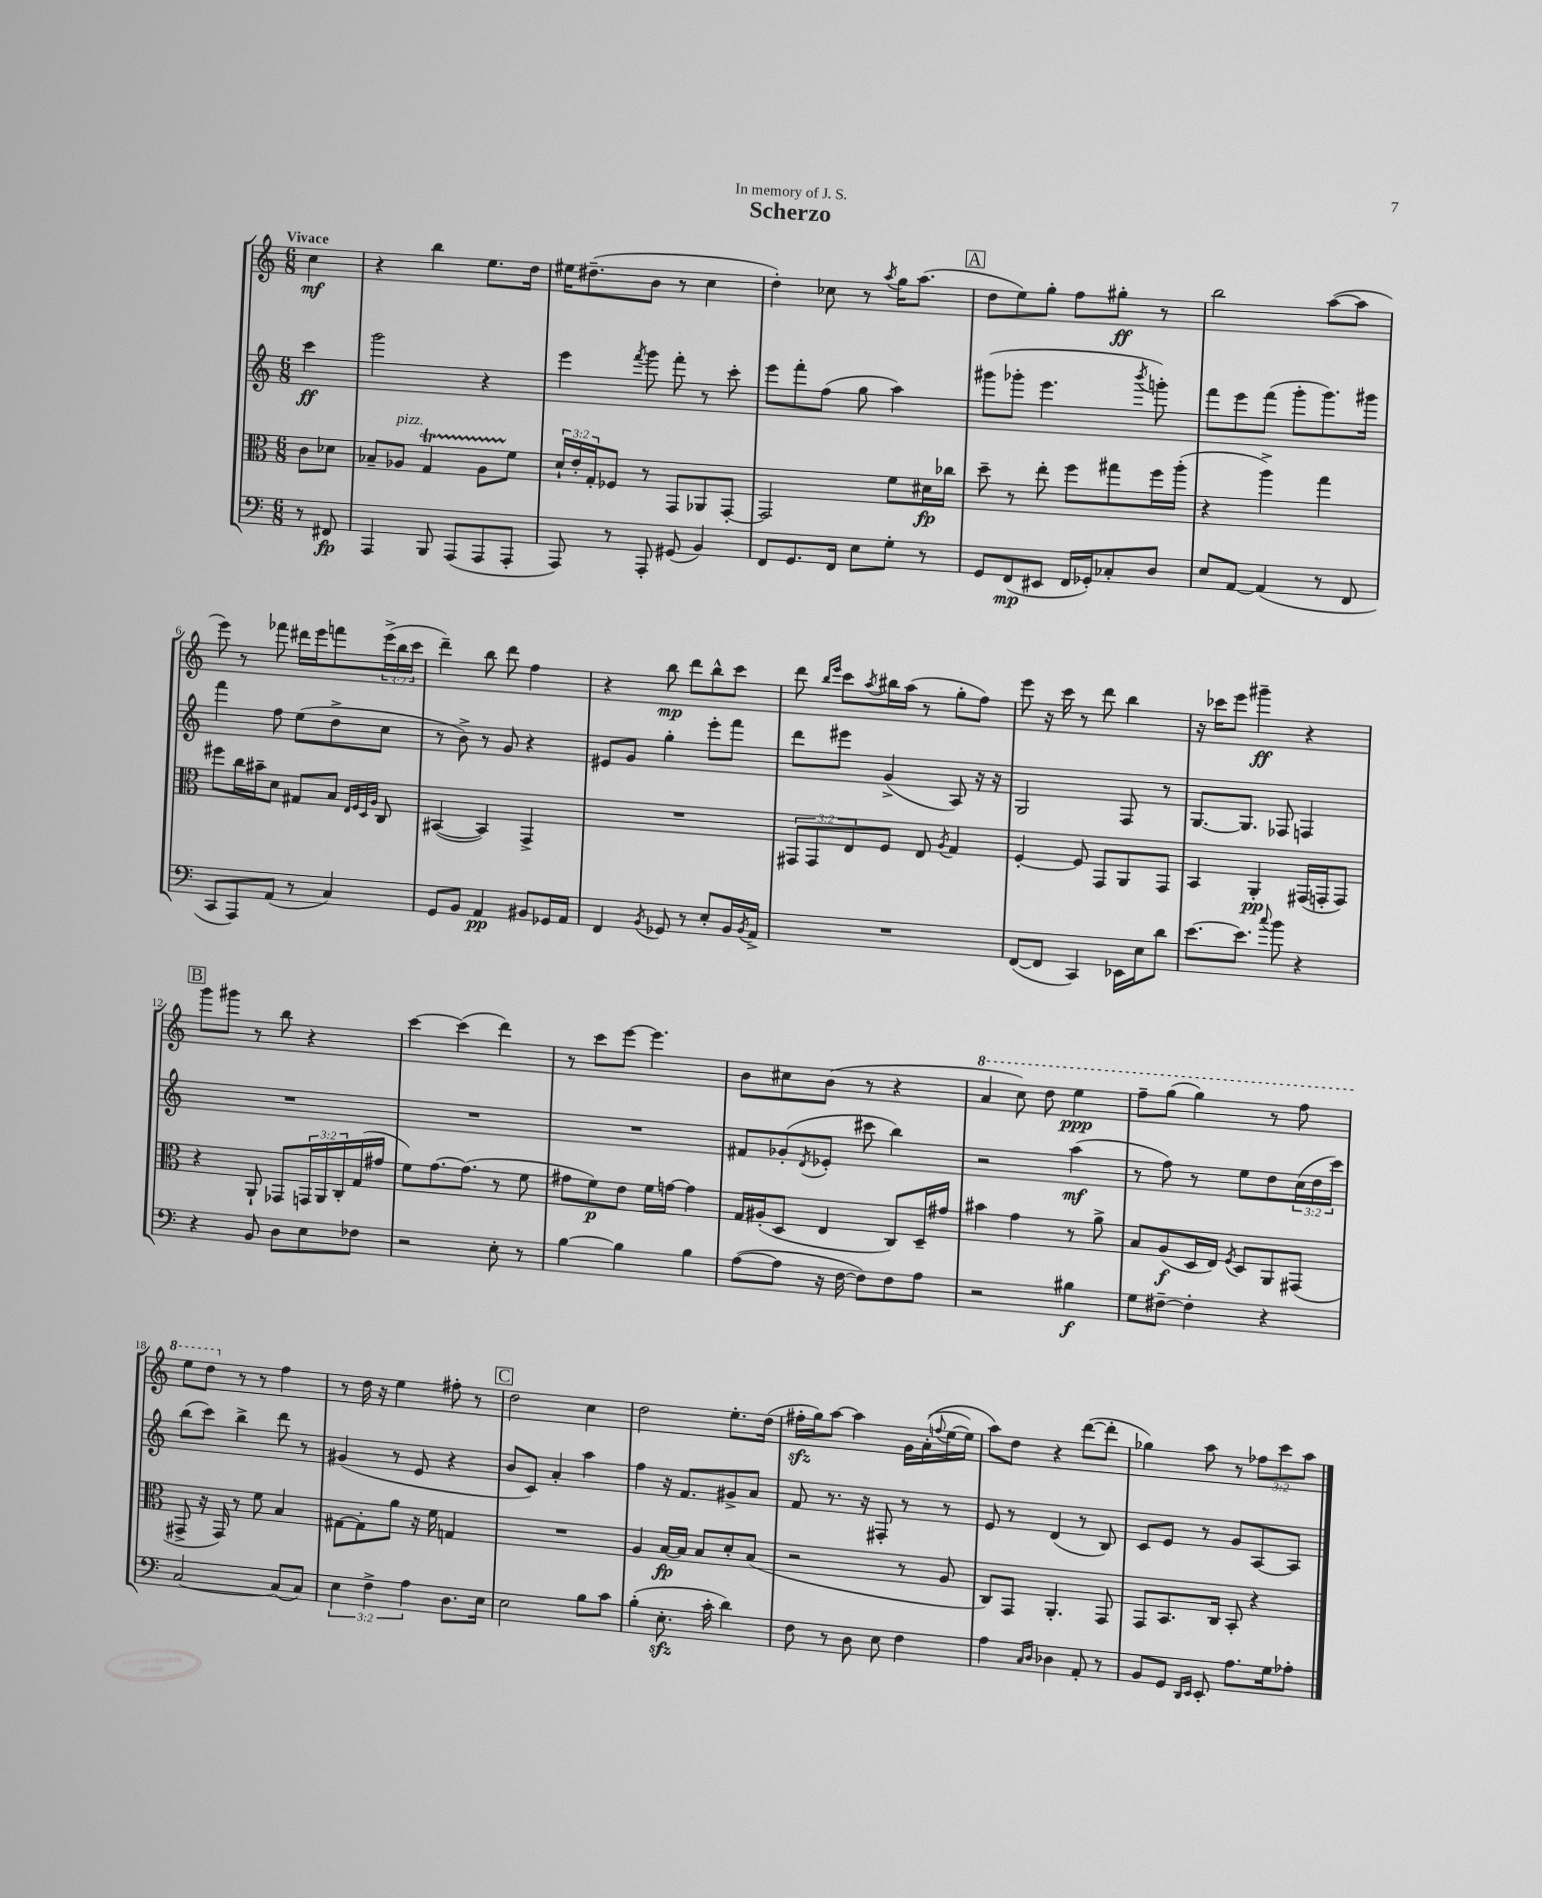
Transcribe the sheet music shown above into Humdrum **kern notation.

**kern	**kern	**kern	**kern
*staff4	*staff3	*staff2	*staff1
*clefF4	*clefC3	*clefG2	*clefG2
*k[]	*k[]	*k[]	*k[]
*M6/8	*M6/8	*M6/8	*M6/8
8r	8c	4ccc	4cc
8FF#	8d-	.	.
=	=	=	=
4AAA	8B-~	2ggg	4r
.	8A-	.	.
8BBB	4G	.	4bb
(8AAA	.	.	.
8AAA	8A-	4r	8.ee
8AAA'	8f	.	.
.	.	.	16dd
=	=	=	=
8AAA)	24d`	4eee	16ee#
.	24e'	.	.
.	.	.	(8.dd#~
.	24G'	.	.
8r	8F-	.	.
.	.	8qfff	.
8AAA'	8r	8ggg	8b
(8GG#	8GG	8fff'	8r
4BB)	8AA-	8r	4cc
.	[8GG'	8ccc'	.
=	=	=	=
8FF	2GG]	8eee	4dd')
8.GG	.	8fff'	.
.	.	(8ff	8cc-
16FF	.	.	.
8E	.	8gg	8r
.	.	.	8qaa
8G'	8f	4aa)	16gg
.	.	.	(8.aa
8r	16d#	.	.
.	16cc-	.	.
=	=	=	=
8GG	8dd~	(8ggg#	8dd
(8FF	8r	8ggg-'	8ee)
8EE#	8ee'	4.eee	8gg'
16FF	8ff	.	8ff
16GG-')	.	.	.
8C-'	8gg#	.	8gg#'
.	.	8qbbb	.
8D	16ff	8ggg')	8r
.	(16aa'	.	.
=	=	=	=
8E	4r	8fff	2bb
[8AA	.	8eee	.
(4AA]	4aa^)	(8fff	.
.	.	8ggg'	.
8r	4gg	8.ggg)	([8aa
8FF	.	.	8aa]
.	.	16ggg#	.
=	=	=	=
8CC	8ff#	4fff	8eee)
8AAA)	16cc	.	8r
.	16b#~	.	.
(8AA	8d	8ff	8fff-
8r	8G#	(8ee	16ddd#
.	.	.	16eee
4C)	8B	8dd^	8fff
.	32qqE	.	.
.	32qqF	.	.
.	32qqD	.	.
.	32qqA	.	.
.	8C	8cc	(24eee^
.	.	.	24bb
.	.	.	24ccc
=	=	=	=
8GG	([4BB#	8r	4ddd~)
8BB	.	8b^)	.
4AA	4BB#])	8r	8bb
.	.	8g	8ddd
8BB#	4GG^	4r	4ff
16GG-	.	.	.
16AA	.	.	.
=	=	=	=
4FF	2.r	8e#	4r
.	.	8g	.
8qBB	.	.	.
8GG-	.	4gg'	8bb
8r	.	.	8ddd
8E'	.	8eee'	8bb^^
16BB	.	8fff	8ccc
8qBB	.	.	.
16AA^	.	.	.
=	=	=	=
2.r	12GG#	8ddd	8ddd
.	12GG#	.	.
.	.	.	16qqbb
.	.	.	16qqeee
.	.	8eee#	8ccc
.	12E	.	.
.	.	.	8qaa
.	8F	(4g^	16bb#
.	.	.	(16aa
.	8E	.	8r
.	8qA	.	.
.	4G	8A)	8gg'
.	.	16r	8ff)
.	.	16r	.
=	=	=	=
([8FF	[4F'	2G	8eee
8FF]	.	.	16r
.	.	.	16ccc
4CC)	8F]	.	8r
.	8GG	.	8ddd
16EE-	8AA	8F	4bb
16E	.	.	.
8d	8GG	8r	.
=	=	=	=
[8.e	4BB	[8.G	16r
.	.	.	16ccc-
.	.	.	8eee
8.e]	.	8.G]	.
.	4AA'	.	4ggg#~
8qqcc	.	.	.
8b	.	8F-	.
4r	(16GG#	4F	4r
.	16GG'	.	.
.	8GG)	.	.
=	=	=	=
4r	4r	2.r	8ggg
.	.	.	8ggg#
8BB	8AA`	.	8r
8D	8GG-	.	8bb
8E	24GG	.	4r
.	24AA	.	.
.	24C'	.	.
8F-	(16G	.	.
.	16g#	.	.
=	=	=	=
2r	8f)	2.r	[4ccc
.	[8.g	.	.
.	.	.	(4ccc]
.	(8.g]	.	.
8E'	8r	.	4ddd)
8r	8f	.	.
=	=	=	=
[4B	8g#	2.r	8r
.	8f)	.	8ccc
4B]	8e	.	[8eee
.	16f	.	4.eee]
.	[16g	.	.
4B	4g]	.	.
=	=	=	=
([8A	16G	8f#	8b
.	(16A#'	.	.
8A]	8D	(8g-'	8cc#
.	.	8qd	.
16r	4E	8e-'	(8b
[16F	.	.	.
8F])	.	8ccc#	8r
8F	8C)	4bb)	4r
8A	16D~	.	.
.	16g#	.	.
=	=	=	=
2r	4b#	2r	4aa
.	4g	.	8ccc)
.	.	.	8ddd
4B#	8r	(4aa	4eee
.	8a^	.	.
=	=	=	=
8G	8B	8r	8fff~
[8F#~	(8A	8ff)	(8ggg
4F#']	16D	8r	4ggg)
.	16E)	.	.
.	8qF	.	.
.	8D	8ee	.
4r	8AA	8dd	8r
.	(8GG#	(24cc	8fff
.	.	24dd	.
.	.	24ccc)	.
=	=	=	=
[2C	8GG#^	(8bb	8eee
.	16r	8ccc)	8ddd
.	16GG#)	.	.
.	8r	4bb^	8r
.	8f	.	8r
(8C]	4B	8ddd	4ff
8C)	.	8r	.
=	=	=	=
6E	[8G#	(4g#	8r
.	8G#']	.	16dd
6F^	.	.	.
.	.	.	16r
.	8a	8r	4ee
6A	.	.	.
.	16r	8e	.
.	16f	.	.
8.D	4G	4r	8ff#'
.	.	.	8r
16E	.	.	.
=	=	=	=
2E	2.r	8b	2dd
.	.	8c)	.
.	.	4a'	.
8B	.	4aa	4cc
8c	.	.	.
=	=	=	=
(4B'	4A	4ff	2dd
8.E'	[16B	16r	.
.	16B]	8.f	.
.	8B	.	.
16c'	.	.	.
4d)	8d'	8g#^	8.ee'
.	(8B	8a	.
.	.	.	(16dd
=	=	=	=
8F	2r	8f	16ff#'
.	.	.	16gg)
8r	.	8.r	[8aa
8D	.	.	4aa]
.	.	16r	.
8E	.	8F#'	.
4F	8r	8r	16g
.	.	.	&((16a'
.	.	.	8qqff
.	8A	8r	[16ee
.	.	.	16ee])
=	=	=	=
4A	8C)	8e	8aa&)
.	8GG	8r	8dd
16qqC	.	.	.
16qqD	.	.	.
4D-	4.AA'	(4d	4r
8AA'	.	8r	([8ddd
8r	8GG	8B)	8ddd']
=	=	=	=
8BB	8GG	8c	4gg-)
8GG	8.BB	8e	.
16qqDD	.	.	.
16qqEE	.	.	.
8EE'	.	8r	8aa
.	16C	.	.
8.A	8BB'	8g	8r
.	4r	[8A	12ff-
16G	.	.	.
.	.	.	12ccc
8A-'	.	8A]	.
.	.	.	12aa
==	==	==	==
*-	*-	*-	*-
